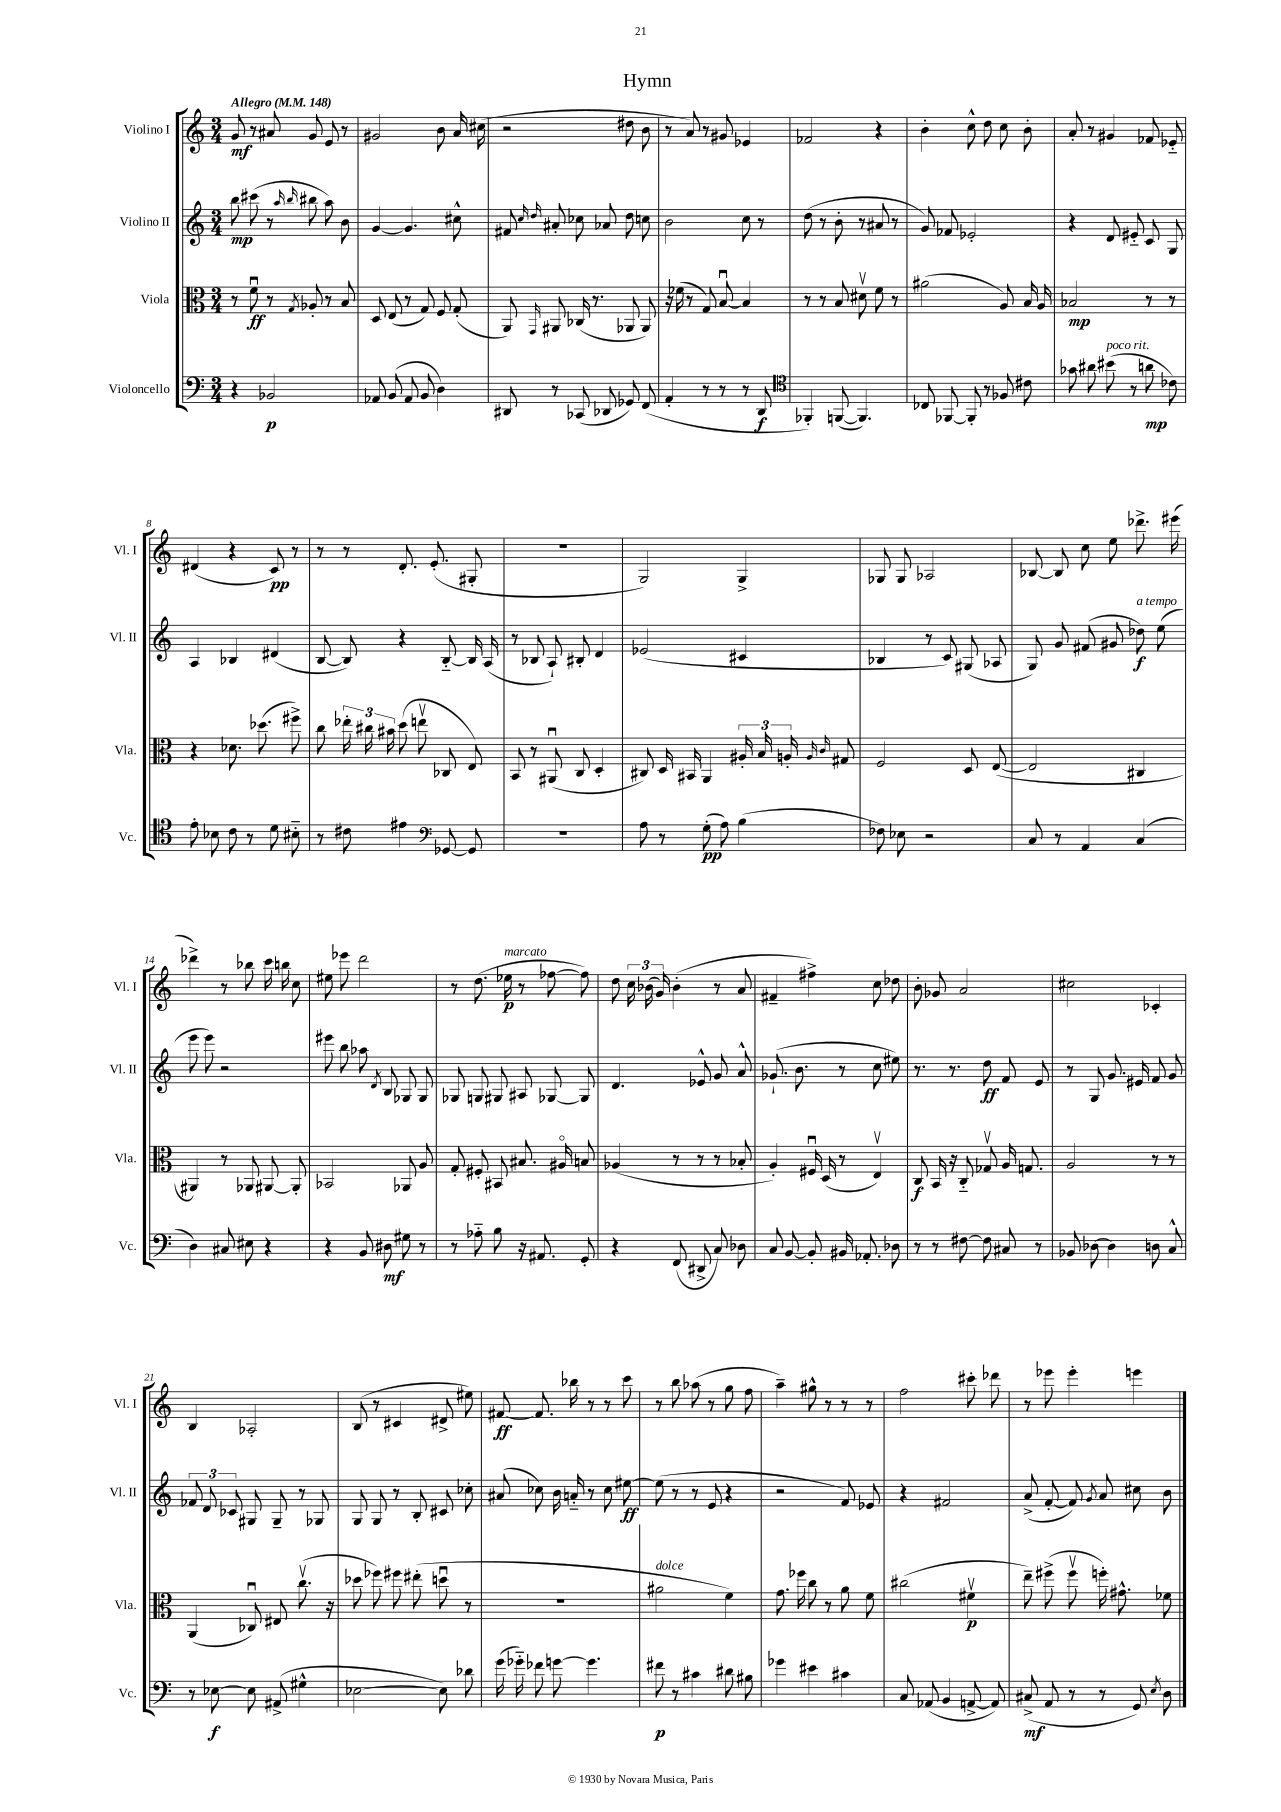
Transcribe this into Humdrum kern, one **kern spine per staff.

**kern	**dynam	**kern	**dynam	**kern	**dynam	**kern	**dynam
*part4	*part4	*part3	*part3	*part2	*part2	*part1	*part1
*staff4	*staff4	*staff3	*staff3	*staff2	*staff2	*staff1	*staff1
*I"Violoncello	*	*I"Viola	*	*I"Violino II	*	*I"Violino I	*
*I'Vc.	*	*I'Vla.	*	*I'Vl. II	*	*I'Vl. I	*
*clefF4	*	*clefC3	*	*clefG2	*	*clefG2	*
*k[]	*	*k[]	*	*k[]	*	*k[]	*
*M3/4	*	*M3/4	*	*M3/4	*	*M3/4	*
*MM148	*	*MM148	*	*MM148	*	*MM148	*
=1	=1	=1	=1	=1	=1	=1	=1
!	!	!	!	!	!	!LO:TX:a:B:t=Allegro	!
4r	.	8r	.	8bb\	mp	8g/	mf
.	.	8fu\	ff	(8ccc#X\	.	8r	.
2BB-X/	p	8r	.	8r	.	8a#X/	.
.	.	.	.	16qqaa/	.	.	.
.	.	8qG/	.	16qqbb/	.	.	.
.	.	8A-X'/	.	8bb#X\	.	8g/	.
.	.	8r	.	8aa\)	.	8e/	.
.	.	8B/	.	8b\	.	8r	.
=2	=2	=2	=2	=2	=2	=2	=2
8AA-X/	.	8D/	.	[4g/	.	2g#X/	.
(8BB/	.	(8E/	.	.	.	.	.
8AA-/	.	8r	.	4.g/]	.	.	.
8BB/	.	8G/)	.	.	.	.	.
4D\)	.	8F/	.	.	.	8b\	.
.	.	(8G'/	.	8cc#X^^\	.	16a/	.
.	.	.	.	.	.	(16cc#X\	.
=3	=3	=3	=3	=3	=3	=3	=3
8DD#X/	.	8AA/)	.	8f#X/	.	2r	.
.	.	.	.	16qqcc/	.	.	.
.	.	16qqGG/	.	16qqdd/	.	.	.
8r	.	8AA#X/	.	8a#X'/	.	.	.
(8CC-X/	.	(16C-X/	.	8cc-X\	.	.	.
.	.	8.r	.	.	.	.	.
8DD-X/	.	.	.	8a-X/	.	.	.
8GG-X/)	.	8AA-X/	.	8dd\	.	8dd#X\	.
(8FF/	.	8AA-/)	.	8ccn\	.	8b\	.
=4	=4	=4	=4	=4	=4	=4	=4
4AA'/	.	16r	.	2b\	.	8r	.
.	.	(16f-X\	.	.	.	.	.
.	.	8r	.	.	.	8a/)	.
8r	.	8G/)	.	.	.	8r	.
8r	.	[8Bu/	.	.	.	8g#X/	.
8r	.	4B/]	.	8cc\	.	4e-X/	.
8DD/	f	.	.	8r	.	.	.
=5	=5	=5	=5	=5	=5	=5	=5
*clefC4	*	*	*	*	*	*	*
4FF-X'/)	.	8r	.	(8dd\	.	2f-X/	.
.	.	8r	.	8r	.	.	.
([8FFn/	.	8B/	.	8b'\	.	.	.
4.FF/])	.	8d#Xv\	.	8r	.	.	.
.	.	8f\	.	8a#X/	.	4r	.
.	.	8r	.	8r	.	.	.
=6	=6	=6	=6	=6	=6	=6	=6
8C-X/	.	(2a#X\	.	8g/)	.	4b'\	.
[8FF-X/	.	.	.	8f-X/	.	.	.
8FF-'/]	.	.	.	2e-X'/	.	8cc^^\	.
8r	.	.	.	.	.	8dd\	.
8F-X/	.	8A/)	.	.	.	8cc\	.
8c#X\	.	16B/	.	.	.	8b'\	.
.	.	16A/	.	.	.	.	.
=7	=7	=7	=7	=7	=7	=7	=7
8g-X\	.	2B-X/	mp	4r	.	8a'/	.
8a#X\	.	.	.	.	.	8r	.
!LO:TX:a:i:t=poco rit.	!	!	!	!	!	!	!
(8b#X\	.	.	.	8d/	.	4g#X/	.
8r	.	.	.	8e#X/	.	.	.
8an\	mp	8r	.	8c/	.	8f-X/	.
8c-X\)	.	8r	.	8G/	.	8e-X/	.
!!LO:LB:g=z
=8	=8	=8	=8	=8	=8	=8	=8
8e'\	.	4r	.	4A/	.	(4d#X/	.
8B-X\	.	.	.	.	.	.	.
8c\	.	8.d-X\	.	4B-X/	.	4r	.
8r	.	.	.	.	.	.	.
.	.	(8.dd-X\	.	.	.	.	.
8d\	.	.	.	(4d#X/	.	8c/)	pp
8B#X\	.	8ff#X^\)	.	.	.	8r	.
=9	=9	=9	=9	=9	=9	=9	=9
8r	.	8cc\	.	[8B/	.	8r	.
8c#X\	.	24ee-X'\	.	8B/])	.	8r	.
.	.	24cc#X\	.	.	.	.	.
.	.	24b#X\	.	.	.	.	.
4e#X\	.	(8dd\	.	4r	.	8.d'/	.
.	.	8eenv\	.	.	.	.	.
.	.	.	.	.	.	(8.e'/	.
*clefF4	*	*	*	*	*	*	*
[8GG-X/	.	8C-X/	.	[8B/	.	.	.
8GG-/]	.	8E/)	.	16B/]	.	8G#X'/	.
.	.	.	.	(16A/	.	.	.
=10	=10	=10	=10	=10	=10	=10	=10
2.r	.	8BB/	.	8r	.	2.r	.
.	.	8r	.	8B-X/	.	.	.
.	.	(8AA#Xu/	.	8A`/)	.	.	.
.	.	8C/	.	8B#X'/	.	.	.
.	.	4D'/	.	4d/	.	.	.
=11	=11	=11	=11	=11	=11	=11	=11
8A\	.	8C#X/)	.	(2e-X/	.	2G/)	.
8r	.	16D/	.	.	.	.	.
.	.	16BB#X/	.	.	.	.	.
(8G'\	pp	4AA/	.	.	.	.	.
8A\)	.	.	.	.	.	.	.
(4B\	.	24A#X'/	.	4c#X/	.	4G^/	.
.	.	24B/	.	.	.	.	.
.	.	24An'/	.	.	.	.	.
.	.	16qqA/	.	.	.	.	.
.	.	16qqc/	.	.	.	.	.
.	.	8G#X/	.	.	.	.	.
=12	=12	=12	=12	=12	=12	=12	=12
8F-X\)	.	2F/	.	4B-X/	.	8G-X/	.
8E-X\	.	.	.	.	.	8G-/	.
2r	.	.	.	8r	.	2A-X/	.
.	.	.	.	8c/)	.	.	.
.	.	8D/	.	(8G#X/	.	.	.
.	.	([8E/	.	8A-X/	.	.	.
=13	=13	=13	=13	=13	=13	=13	=13
8C/	.	2E/]	.	8G/)	.	[8B-X/	.
8r	.	.	.	8g/	.	8B-/]	.
4AA/	.	.	.	(8f#X/	.	8cc\	.
.	.	.	.	8g#X/	.	8ee\	.
!	!	!	!	!LO:TX:a:i:t=a tempo	!	!	!
(4C/	.	4C#X/	.	8dd-X\)	f	8.ddd-X^\	.
.	.	.	.	(8ee\	.	.	.
.	.	.	.	.	.	(16eee#X\	.
!!LO:LB:g=z
=14	=14	=14	=14	=14	=14	=14	=14
4D\)	.	4AA#X/)	.	8eee\	.	4ddd-X^\)	.
.	.	.	.	8eee\)	.	.	.
8C#X/	.	8r	.	2r	.	8r	.
8E#X\	.	8AA-X/	.	.	.	8bb-X\	.
4r	.	[8AA#X/	.	.	.	16ccc\	.
.	.	.	.	.	.	16bbn\	.
.	.	8AA#'/]	.	.	.	8cc\	.
=15	=15	=15	=15	=15	=15	=15	=15
4r	.	2BB-X/	.	8eee#X\	.	8ee#X\	.
.	.	.	.	8bb\	.	8eee-X\	.
8BB/	.	.	.	8aa-X\	.	2ddd\	.
.	.	.	.	8qd/	.	.	.
8D#X\	mf	.	.	8B/	.	.	.
8G#X\	.	8AA-X/	.	8G-X/	.	.	.
8r	.	8A/	.	8G-/	.	.	.
=16	=16	=16	=16	=16	=16	=16	=16
8r	.	8G'/	.	8G-X/	.	8r	.
8A-X\	.	8F#X'/	.	8Gn/	.	(8.dd\	.
8B\	.	8BB#X/	.	8G#X/	.	.	.
!	!	!	!	!	!	!LO:TX:a:i:t=marcato	!
.	.	.	.	.	.	16ee-X\	p
16r	.	8.B#X/	.	8A#X/	.	8r	.
8.AA#X/	.	.	.	.	.	.	.
.	.	.	.	[8G-X/	.	[8ff-X\	.
.	.	16A#X/	.	.	.	.	.
8GG'/	.	8Bn/	.	8G-/]	.	8ff-\])	.
=17	=17	=17	=17	=17	=17	=17	=17
4r	.	(4A-X/	.	4.d/	.	8dd\	.
.	.	.	.	.	.	24cc\	.
.	.	.	.	.	.	(24b-X\	.
.	.	.	.	.	.	24g/)	.
(8FF/	.	8r	.	.	.	(4b-'\	.
8DD#X^/	.	8r	.	8e-X^^/	.	.	.
8C/)	.	8r	.	8g/	.	8r	.
8D-X\	.	8B-X'/	.	8a^^/	.	8a/	.
=18	=18	=18	=18	=18	=18	=18	=18
8C/	.	4A'/)	.	(8.g-X`/	.	4f#X~/	.
[8BB/	.	.	.	.	.	.	.
.	.	.	.	8.b\	.	.	.
8BB'/]	.	16F#Xu/	.	.	.	4ff#X^\)	.
.	.	(16D/	.	.	.	.	.
16BB#X/	.	8r	.	8r	.	.	.
8.AA-X'/	.	.	.	.	.	.	.
.	.	4Ev/)	.	8cc\	.	8cc\	.
8D-X\	.	.	.	8ee#X\)	.	8dd-X\	.
=19	=19	=19	=19	=19	=19	=19	=19
8r	.	8C/	f	8.r	.	8b'\	.
8r	.	16BB/	.	.	.	8g-X/	.
.	.	16r	.	8.r	.	.	.
[8F#X\	.	8C/	.	.	.	2a/	.
8F#\]	.	8G-Xv/	.	8dd\	ff	.	.
8C#X/	.	16A/	.	8f/	.	.	.
.	.	8.Gn/	.	.	.	.	.
8r	.	.	.	8e/	.	.	.
=20	=20	=20	=20	=20	=20	=20	=20
8BB-X/	.	2A/	.	8r	.	2cc#X\	.
[8D-X\	.	.	.	8G/	.	.	.
4D-\]	.	.	.	8.g/	.	.	.
.	.	.	.	16e#X/	.	.	.
8Dn\	.	8r	.	8f/	.	4c-X'/	.
8C^^/	.	8r	.	8g/	.	.	.
!!LO:LB:g=z
=21	=21	=21	=21	=21	=21	=21	=21
8r	.	(4AA/	.	12f-X/	.	4B/	.
.	.	.	.	12d/	.	.	.
[8E-X\	f	.	.	.	.	.	.
.	.	.	.	12c-X/	.	.	.
8E-\]	.	8C-Xu/)	.	8G#X/	.	2A-X'/	.
(8AA#X^/	.	8E#X/	.	8G#~/	.	.	.
4G#X^^\	.	(8.ccv\	.	8r	.	.	.
.	.	.	.	8G-X/	.	.	.
.	.	16r	.	.	.	.	.
=22	=22	=22	=22	=22	=22	=22	=22
[2E-X\	.	8dd-X\	.	8G/	.	(8B/	.
.	.	8ff-X\)	.	8G/	.	8r	.
.	.	8ff#X\	.	8r	.	4c#X/	.
.	.	(8ee#X'\	.	8B'/	.	.	.
8E-\])	.	8ddnu\	.	8c#X/	.	8d#X^/	.
8d-X\	.	8r	.	8cc-X'\	.	8ee#X\)	.
=23	=23	=23	=23	=23	=23	=23	=23
(16g\	.	2.r	.	(8a#X/	.	[8f#X/	ff
16g-X\)	.	.	.	.	.	.	.
8f-X\	.	.	.	8cc-X\)	.	8.f#/]	.
[8gn\	.	.	.	16b\	.	.	.
.	.	.	.	16an/	.	16bb-X\	.
4.g\]	.	.	.	8r	.	8r	.
.	.	.	.	8cc-\	.	8r	.
.	.	.	.	[8ee#X\	ff	8ccc\	.
=24	=24	=24	=24	=24	=24	=24	=24
!	!	!LO:TX:a:i:t=dolce	!	!	!	!	!
8f#X\	p	2a#X\	.	(8ee#\]	.	8r	.
8r	.	.	.	8r	.	8bb\	.
4c#X\	.	.	.	8r	.	(8aa-X\	.
.	.	.	.	8e/	.	8r	.
8d#X\	.	4f\)	.	4r	.	8gg\	.
8B#X\	.	.	.	.	.	8ff\	.
=25	=25	=25	=25	=25	=25	=25	=25
4g-X\	.	8.g\	.	2r	.	4aa~\)	.
.	.	16ff-X\	.	.	.	.	.
4e#X\	.	8cc\	.	.	.	8gg#X^^\	.
.	.	8r	.	.	.	8r	.
4c#X\	.	8a\	.	8f/)	.	8r	.
.	.	8f\	.	8e-X/	.	8r	.
=26	=26	=26	=26	=26	=26	=26	=26
8C/	.	(2cc#X\	.	4r	.	2ff\	.
(8AA-X/	.	.	.	.	.	.	.
4BB/	.	.	.	2f#X/	.	.	.
[8AAn^/	.	4f#Xv\	p	.	.	8ccc#X'\	.
8AA/])	.	.	.	.	.	8ddd-X\	.
=27	=27	=27	=27	=27	=27	=27	=27
(8C#X^/	mf	8ee~\)	.	(8a^/	.	8r	.
8AA/	.	(8ff#X^\	.	[8f'/	.	8eee-X\	.
8r	.	8ff#v\	.	8f/])	.	4eee-'\	.
.	.	.	.	8qg/	.	.	.
8r	.	16ffn'\)	.	8a/	.	.	.
.	.	8.g#X^^\	.	.	.	.	.
8GG/)	.	.	.	8cc#X\	.	4eeen\	.
8qE/	.	.	.	.	.	.	.
8D\	.	8f-X\	.	8b\	.	.	.
==	==	==	==	==	==	==	==
*-	*-	*-	*-	*-	*-	*-	*-
